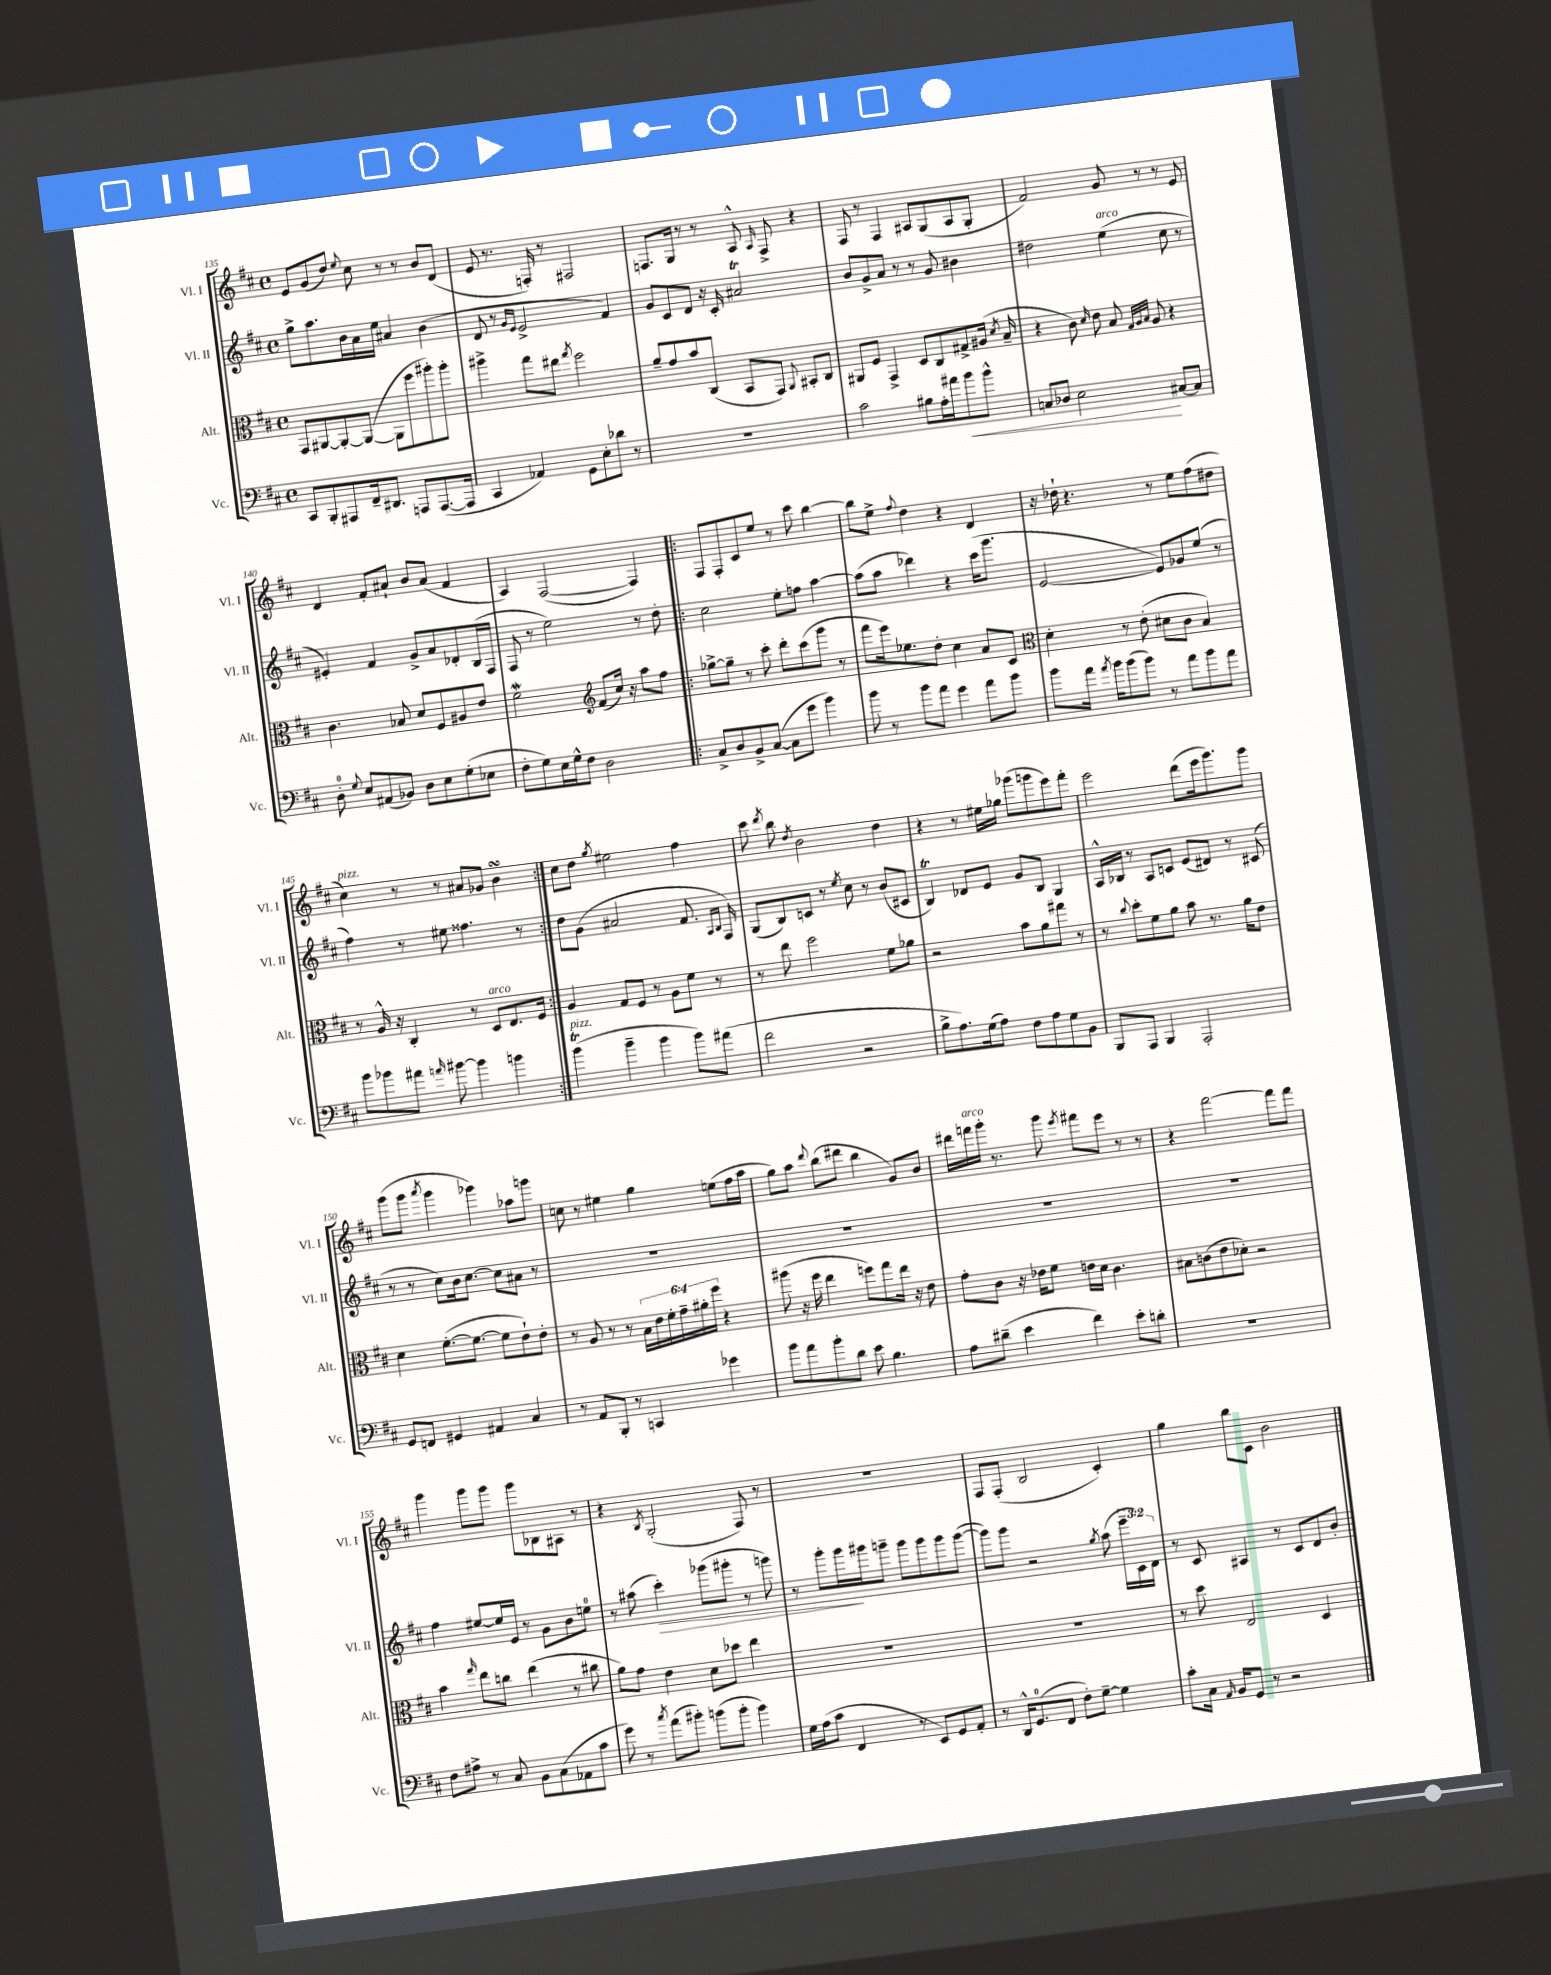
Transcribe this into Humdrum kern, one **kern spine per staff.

**kern	**kern	**kern	**kern
*staff4	*staff3	*staff2	*staff1
*clefF4	*clefC3	*clefG2	*clefG2
*k[f#c#]	*k[f#c#]	*k[f#c#]	*k[f#c#]
*M4/4	*M4/4	*M4/4	*M4/4
*met(c)	*met(c)	*met(c)	*met(c)
8CC#	8GG	8gg^	8e
8BBB'	[8AA#	8.aa	(8g
8AAA#	8AA#'_	.	8dd)
.	.	16b	.
.	.	.	8qqee
16FF#~	(8AA#_	16a	8cc#
8.DD#	.	16ee	.
.	8AA#]	4a#	8r
8AAA	8ff#	.	8r
([8.AAA	8aa#')	(4b	8b
.	8aa#'	.	(8d
16AAA]	.	.	.
=	=	=	=
4CC#	4aa#^	8d	8e
.	.	8r	8.r
.	.	16qqg	.
.	.	16qqe	.
4AA-)	8gg	2e^	.
.	.	.	16F')
.	8ee#	.	8r
.	8qgg	.	.
8GG	2ff#	.	2F#
8E'	.	.	.
8d-	.	4f#)	.
8r	.	.	.
=	=	=	=
1r	8a~	8g	8.F
.	8g	8c#	.
.	.	.	16G
.	8b	8d	8r
.	(8C#	16r	8r
.	.	16c#'	.
.	8BB	2a#	8A^^
.	.	.	16qqA
.	8GG)	.	8F^
.	8qqAA	.	.
.	8BB#'	.	4r
.	8C#	.	.
=	=	=	=
2c#	8AA#	8b	8F#
.	8F#	8g^	8r
.	4GG^	8a	4F#
.	.	8r	.
8B#	8D	8r	8A#
16A'	8C#	8g	(8G
16a#	.	.	.
8b	8G#^	4b#	8A#
8b^^	(16A#	.	8G'
.	8qd	.	.
.	16B~	.	.
=	=	=	=
8C	4r	2dd#	2f#)
8D-	.	.	.
2E	8c#)	.	.
.	16qqd	.	.
.	8e	.	.
.	8B	(4ee	8g
.	32qqG	.	.
.	32qqA	.	.
.	32qqB	.	.
.	8A	.	8r
[8C#	4r	8cc#	8r
8C#]	.	8r	8e
=	=	=	=
8D'	4.c#	4e#')	4d
8qqG	.	.	.
8E	.	.	.
(8AA#	.	4f#	8f#'
8BB-)	8B-	.	8a#`
8D	8d	8g^	8b
8E	8F#	8a	(8a#
(8G'	8A#	8d-'	4f#
8E-	8e	(16B	.
.	.	16F#	.
=	=	=	=
8F#'	2f#	8F#	4A)
8G)	.	8r	.
16E	.	2ee)	([2F#
16G^^	.	.	.
8F#	.	.	.
*	*clefG2	*	*
2D	(8f#	.	.
.	16cc#)	.	.
.	16r	.	.
.	8aa	8r	4F#])
.	8ff#	8dd'	.
=!|:	=!|:	=!|:	=!|:
8C#^	[8gg-^	2cc#	8F#
8D	8gg-~]	.	8F#'
8BB^	8r	.	8c#
([8C#	8ccc#'	.	8ee
8C#]	8ddd'	8ee'	8r
8g	(8ccc#	8ff	8ccc#
4b)	8ggg	[4aa	[4bb
.	8r	.	.
=	=	=	=
8b	8fff#	(8aa]	8bb]
8r	16eee)	8aa	8ee^
.	8.ee-	.	.
.	.	.	8qqff#
8b	.	4ddd-)	4dd
8a	8dd'	.	.
4g	4cc#	4r	4r
8a	8a	(16ccc#	4d
.	.	8.ggg	.
8b	8c#	.	.
=	=	=	=
*	*clefC3	*	*
8b	4d'	[2e	16r
.	.	.	16dd-`
16a	.	.	4.r
8qa	.	.	.
16b	.	.	.
(8b	8r	.	.
8b)	(8e'	.	.
8r	8d#	8e])	8r
8a	8c#	8g-	8ee
8b	4B)	(8ee	(8ff#
8a	.	8r	8dd#
=	=	=	=
8b	8r	4ff#)	4cc#)
8b-	16A^^	.	.
.	16r	.	.
8a#	4C#'	8r	8r
16qqa	.	.	.
[8b#	.	8ee#	8r
4b#]	8r	4.ff##	8a#
.	8D	.	8g-
4b	8.E	.	4b
.	.	8r	.
.	16F#	.	.
=:|!	=:|!	=:|!	=:|!
(4b	4A	8dd	8cc#
.	.	(8g	8dd
.	.	.	8qgg
4b~	8G	2a#	2ee#
.	8F#	.	.
4b	8r	.	.
.	8A	.	.
8b)	8f#	8.f#	4ff#
(8a#	8r	.	.
.	.	16qqA	.
.	.	16qqB	.
.	.	16F#)	.
=	=	=	=
2f#	8r	(8G	8ccc#
.	.	.	8qddd
.	8ee	8B)	8bb
.	.	.	8qdd
.	2ff#	8c	2b
.	.	8r	.
.	.	8qee	.
2r	.	8cc#	.
.	.	8r	.
.	8f#	(8b	4dd
.	8a-	8c#	.
=	=	=	=
8B^	2r	4B)	4r
8.A)	.	.	.
.	.	8d-	8r
(16G	.	.	.
8A)	.	8e	16ee#
.	.	.	16gg-
8F#	8b	8g	(8ggg-
8A	8a	8B	8ggg
8G	8gg#	4G	8eee)
8BB	8r	.	8fff#'
=	=	=	=
8BBB	8r	16A^^	2eee
.	.	16B-	.
.	8qqcc#	.	.
8AAA	8dd'	8r	.
4BBB	8f#	8A	.
.	8a	8c	.
2AAA'	8b	(8e	(8ddd
.	8.r	8d#)	16eee
.	.	.	8.ggg)
.	.	8r	.
.	16a	.	.
.	8e	(8c#	8ggg
=	=	=	=
8GG	4d	8r	(8ggg
8FF	.	8r	8ggg
.	.	.	8qaaa
4GG#	([8.f#'	8cc#)	4ggg
.	.	16b	.
.	8.f#_	[8.cc#	.
4AA#	.	.	4ggg-)
.	8f#]	8cc#]	.
4C#	8e`)	8a#	8aa-
.	8e'	8r	8ggg
=	=	=	=
8r	8r	1r	8cc
8AA	8A	.	8r
8BBB'	8r	.	4ee#
8r	8r	.	.
4CC	24B	.	4gg
.	24e	.	.
.	24f#'	.	.
.	24g~	.	.
.	24a#'	.	.
.	24ff#	.	.
4g-	4r	.	(8ee
.	.	.	16ff#
.	.	.	16aa
=	=	=	=
8b	(8aa#	1r	8gg)
8a	16r	.	8aa
.	16ff#	.	.
.	.	.	8qqddd
8b'	4ee	.	(8bb
8d	.	.	8ddd#
8e	8ff)	.	4bb
4.B	8gg	.	.
.	16ee	.	8g)
.	16r	.	.
.	8e	.	8b
=	=	=	=
8A	8g'	1r	16ddd#
.	.	.	16fff
(8d#~	8c#	.	16ggg'
.	.	.	8.r
4e	16r	.	.
.	16e-	.	.
.	8f#	.	8ggg
.	.	.	8qeee
4f#)	16e	.	8fff#
.	16d	.	.
.	4.c#	.	8eee
8e'	.	.	8r
8d'	.	.	8r
=	=	=	=
1r	8B#	1r	4r
.	(8c	.	.
.	8e	.	[2fff#
.	8d-')	.	.
.	2r	.	.
.	.	.	8fff#]
.	.	.	8fff#
=	=	=	=
8F#	4b	4ff#	4ggg
8A#^	.	.	.
.	16qqgg	.	.
8r	8ee	[8ee#	8ggg
8C#	8cc	16ee#]	8ggg
.	.	16e	.
8BB	(4ee	8r	8ggg
(8C#	.	8g	8B-
8AA-	8r	8b	8A#
8c#	8cc#	8ee	8r
=	=	=	=
8g)	8a)	8r	4r
8r	8g	(8aa#	.
8qcc#	.	.	8qB
(8a	4e	4ccc#')	(2G'
8b#')	.	.	.
(8b	8d	(8ggg-	.
8b'	8dd-	8ggg#'	.
4b)	4ee	8r	8F#)
.	.	8ggg)	8r
=	=	=	=
16G	1r	8r	1r
(16A	.	.	.
8c#	.	8ggg'	.
4FF#	.	16ggg	.
.	.	16ggg#	.
.	.	8ggg~	.
8r	.	8ggg	.
8EE)	.	8ggg	.
8GG	.	8ggg	.
8AA'	.	([8ggg	.
=	=	=	=
8r	1r	8ggg])	8F#
16DD^^	.	8ggg	(8F#'
(8.GG	.	.	.
.	.	2r	2B
8FF#	.	.	.
8F#')	.	.	.
[8G~	.	.	.
.	.	8qgg	.
4G]	.	(8aa	4c#')
.	.	24eee~	.
.	.	24c#)	.
.	.	24d	.
=	=	=	=
8c#'	8r	8r	4gg
16C#	8dd	8c#	.
16qqAA	.	.	.
16BB	.	.	.
8GG	2E	4A#	8bb
8r	.	.	8c#
2r	.	8r	2b
.	.	8c#	.
.	4D	8d	.
.	.	8b'	.
==	==	==	==
*-	*-	*-	*-
